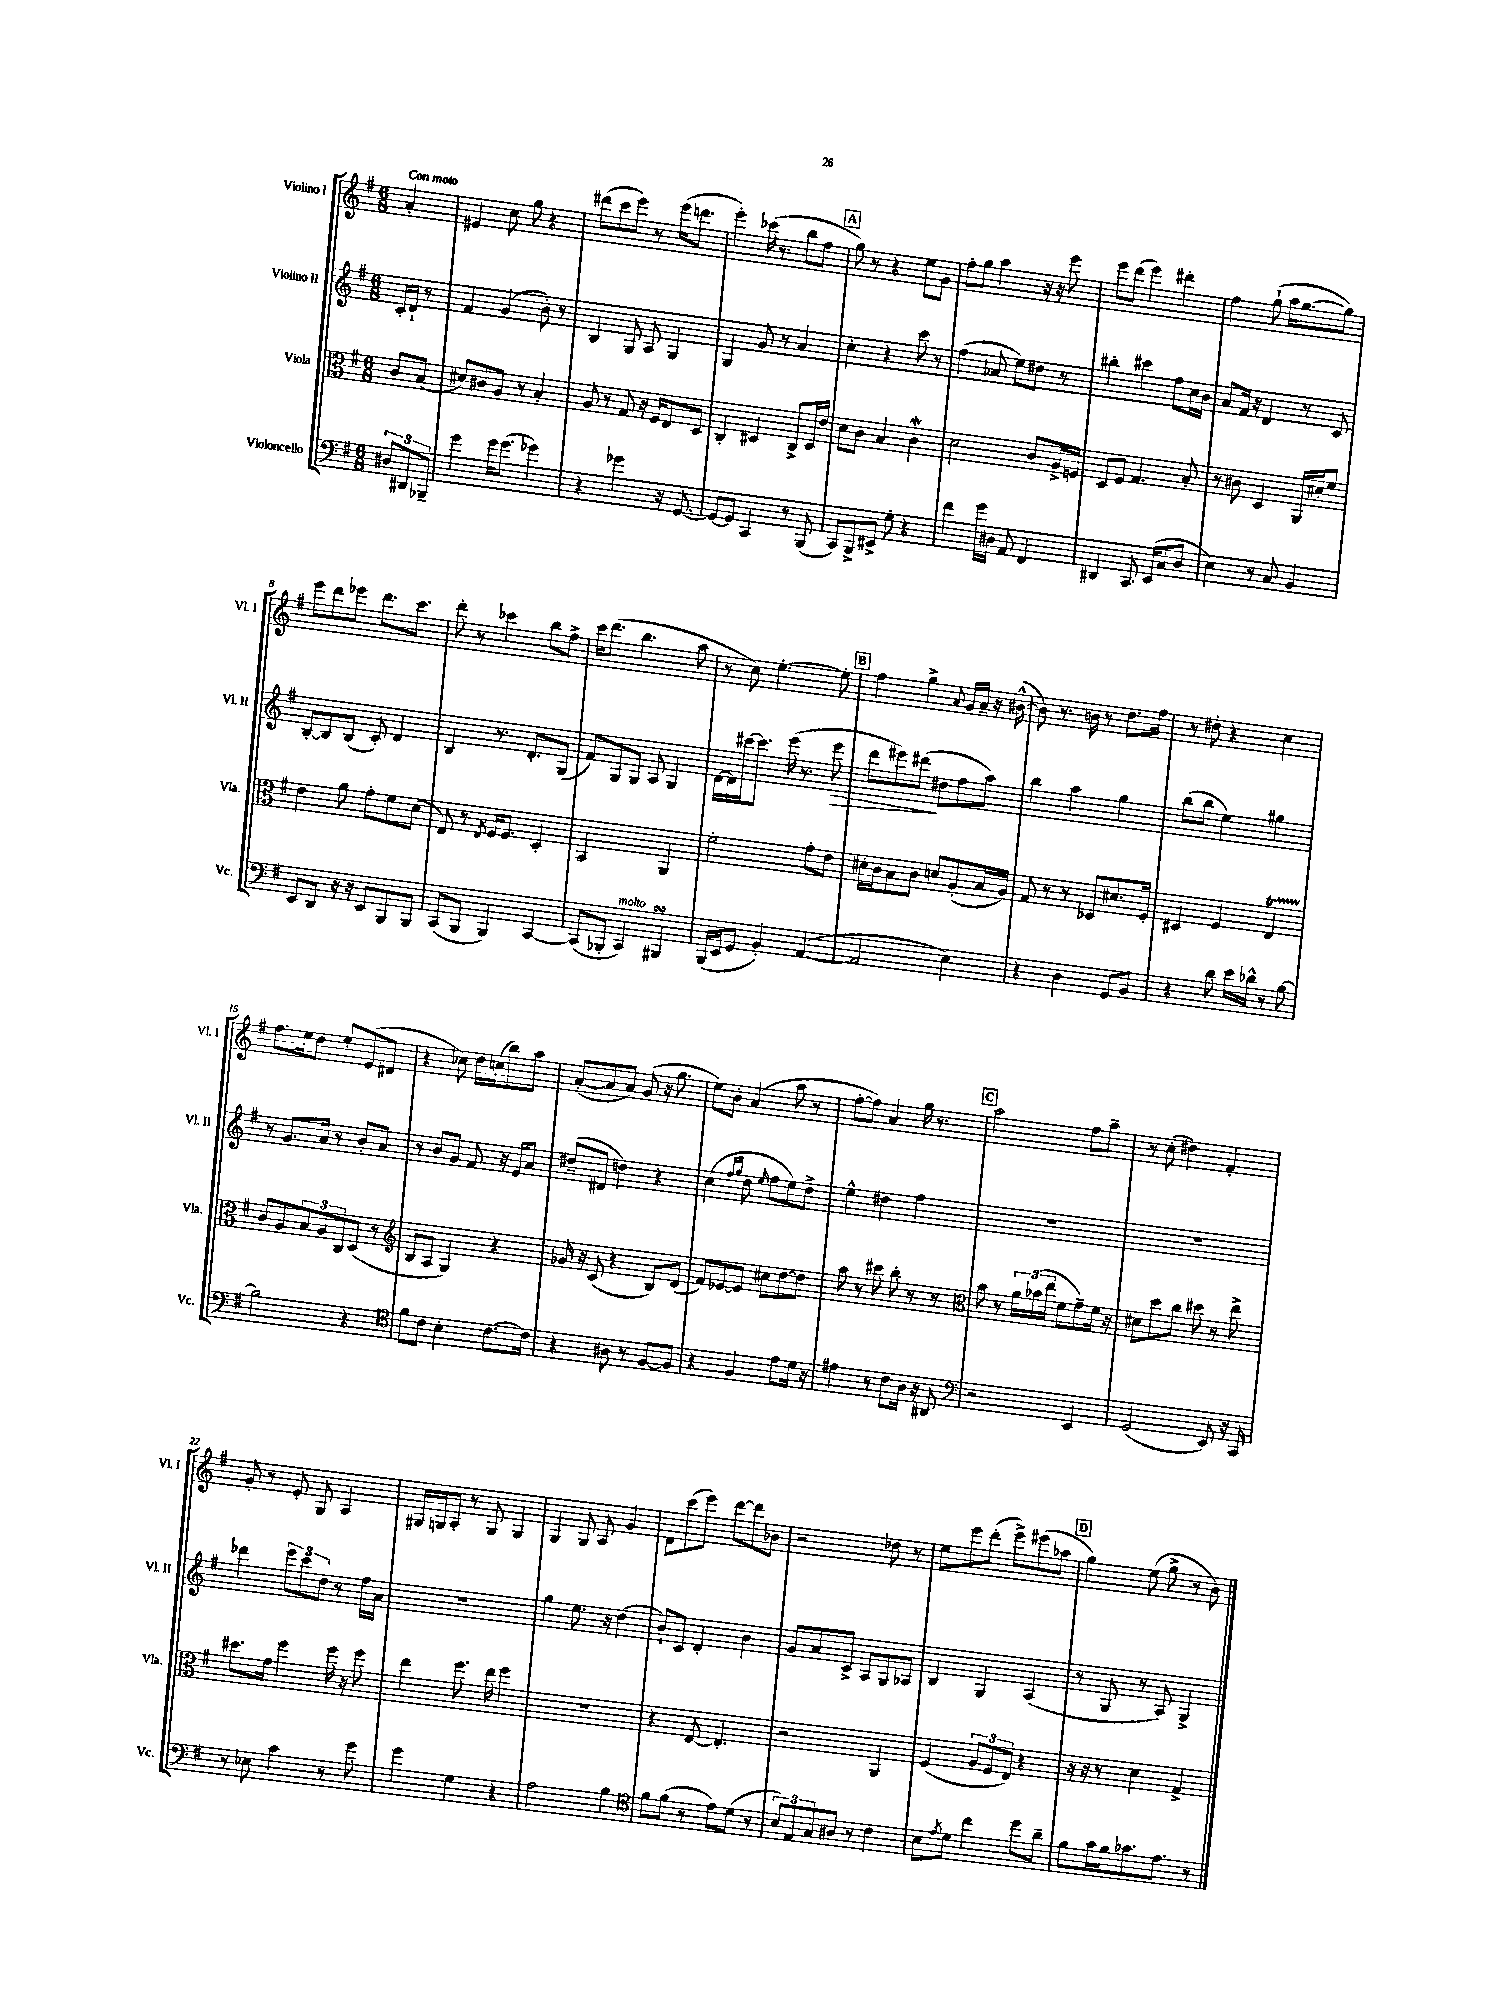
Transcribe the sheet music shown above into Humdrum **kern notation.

**kern	**kern	**kern	**kern
*staff4	*staff3	*staff2	*staff1
*clefF4	*clefC3	*clefG2	*clefG2
*k[f#]	*k[f#]	*k[f#]	*k[f#]
*M6/8	*M6/8	*M6/8	*M6/8
12D#	8c	16c'	4a'
.	.	16d`	.
12DD#	.	.	.
.	(8B	8r	.
12BBB-~	.	.	.
=	=	=	=
4g	8d#)	4f#	4e#
.	8c#	.	.
16g	8A	(4g	8cc
(8.g	.	.	.
.	8r	.	8gg
4g-)	4B'	8b')	4r
.	.	8r	.
=	=	=	=
4r	8A	4B	(8ddd#
.	8r	.	8ccc
4g-	8G	8G	8eee)
.	16r	8A	8r
.	16F#	.	.
16r	8E	4G	(16eee
[8.GG	.	.	8.ddd
.	8D	.	.
=	=	=	=
8GG_	4C'	4G	4eee')
8GG]	.	.	.
4CC	4D#	8g	(16ccc-
.	.	.	8.r
.	.	8r	.
8r	8C^	4a	8bb
(8BBB	16D#	.	8ff#
.	16e	.	.
=	=	=	=
8CC)	8d	4cc'	8gg)
8BBB^	8c	.	8r
8EE#^	4B	4r	4r
8G'	.	.	.
4r	4c	8ccc	8ee
.	.	8r	8g
=	=	=	=
4f#	2d	(4ff#	8ff#'
.	.	.	8gg
16g	.	8a-	4aa
16D#	.	.	.
8AA	.	8ee)	.
4FF#	8c	8dd#	16r
.	.	.	16r
.	16A^	8r	8eee
.	16F	.	.
=	=	=	=
4DD#	8D	4bb#'	8eee
.	8F#	.	(8ddd
8.CC	4.G	4ccc#	4eee)
(16EE	.	.	.
8C	.	8ff#	4ddd#'
8D	8B'	16cc	.
.	.	16b	.
=	=	=	=
4E)	8r	8a	4ff#
.	8c#	16f#	.
.	.	16r	.
8r	4D	4d	(8gg`
8C	.	.	16aa
.	.	.	[8.gg
4BB	16AA	8r	.
.	16d#'	.	.
.	8f#	8c	8gg])
=	=	=	=
8EE	4e	[8B'	8eee
8DD	.	8B]	8ddd
16r	8a	(8B	8eee-
16r	.	.	.
8EE	8g'	8c')	8.ddd
8BBB	8f#	4d	.
.	.	.	8.ccc
8BBB	(8d	.	.
=	=	=	=
(8CC	8E)	4B	8ddd'
8BBB	8r	.	8r
.	8qE	.	.
4BBB)	16F#	8.r	4ccc-
.	8.F#	.	.
.	.	8.d'	.
[4CC	4D'	.	8bb
.	.	(8G	8ff#^
=	=	=	=
(8CC]	2BB	8f#)	16ccc
.	.	.	(8.ddd
8BBB-'	.	8G	.
4CC)	.	8G	4.bb
.	.	8A	.
4BBB#	4AA	4G	.
.	.	.	8aa
=	=	=	=
(16BBB	2f#'	[16d	8r
16EE	.	16d]	.
8GG	.	[16ccc#	8cc)
.	.	8.ccc#]	.
4BB')	.	.	[4.ee'
.	.	(16eee	.
.	.	8.r	.
([4AA	8g'	.	.
.	8e	8eee	8ee']
=	=	=	=
2AA]	16d#'	8ddd	4ff#
.	16c	.	.
.	8B	8eee#)	.
.	8c	(8ddd#	4gg^
.	8d	8dd#	.
.	.	.	8qqa
4E)	(8A'	8ff#	16g
.	.	.	16a~
.	16B	8aa)	16r
.	16A)	.	([16b#^^
=	=	=	=
4r	8G	4bb	8b#])
.	8r	.	8.r
4D	8r	4aa	.
.	.	.	16b
.	8D-	.	8r
8GG	8.d#	4gg	8.dd
8BB	.	.	.
.	16F#'	.	16ff#
=	=	=	=
4r	4D#	(8bb	8r
.	.	8bb	8dd#'
8d	4F#	4ee)	4r
16e	.	.	.
16d-^^	.	.	.
8r	4E	4gg#	4cc
[8B	.	.	.
=	=	=	=
2B]	8c	8r	8.ff#
.	8A	8.g	.
.	.	.	16ee
.	12B	.	8dd
.	.	16a	.
.	12A	.	.
.	.	8r	8ee'
.	12C	.	.
4r	(8D	8b'	(8e
.	8r	8a	8d#
=	=	=	=
*clefC4	*clefG2	*	*
8f#	8B	8r	4r
8c	8A	8b	.
4B'	4G)	8g	8cc-)
.	.	8f#	16dd
.	.	.	(16cc
[8.c	4r	16r	8bb)
.	.	16e	.
.	.	8a	8aa
16c]	.	.	.
=	=	=	=
4r	16g-	(8dd#~	([8a'
.	16r	.	.
.	(8c	8d#	8a]
8A#	4r	4dd)	8a)
8r	.	.	(8g
[8F#	8B)	4r	16r
.	.	.	8.gg
8F#]	(8d	.	.
=	=	=	=
4r	8f#)	(4cc	8ee)
.	[8e-	.	8b'
.	.	16qqff#	.
.	.	16qqgg	.
4F#	8e-]	8dd	(4a
.	.	16qqee	.
.	8cc#	8ff#	.
8e	[8dd	8ee)	8aa
16d	8dd]	8dd^	8r
16r	.	.	.
=	=	=	=
4e#	8aa	4ee^^	[8ff#'
.	8r	.	8ff#])
8r	8ccc#	4dd#	4a
8c	8bb'	.	.
16A	8r	4ff#	16gg
16r	.	.	8.r
8AA#	8r	.	.
=	=	=	=
*clefF4	*clefC3	*	*
2r	8b	2.r	2aa
.	8r	.	.
.	24a	.	.
.	(24b-	.	.
.	24ee	.	.
.	8f#	.	.
4EE	8g~)	.	8ff#
.	16f#	.	8aa~
.	16r	.	.
=	=	=	=
(2GG	8d#	2.r	8r
.	8dd	.	(8cc'
.	8cc	.	4dd#)
.	8dd#	.	.
8EE)	8r	.	4f#'
16r	8ee^	.	.
16CC	.	.	.
=	=	=	=
8r	8.dd#	4ddd-	8g'
8E-	.	.	8r
.	16g	.	.
4c	4ff#	12eee	8e'
.	.	12ccc	.
.	.	.	8G
.	.	12dd	.
8r	16ff#	8r	4A
.	16r	.	.
8g	8ff#	16ff#	.
.	.	16a	.
=	=	=	=
4g	4ee	2.r	16G#
.	.	.	16G
.	.	.	8A'
4G	8.ff#	.	8r
.	.	.	8G
.	16ee	.	.
4r	4ff#	.	4G
=	=	=	=
2A	2.r	4gg	4G
.	.	8.ee	8G
.	.	.	8A
.	.	16r	.
4B	.	(4dd	4g
=	=	=	=
*clefC4	*	*	*
8f#	4r	8b`)	8d
(8f#	.	8c	(8ccc
8r	[8E	4d'	8eee)
8e)	4.E']	.	[8ddd
(8d	.	4b	8ddd]
8r	.	.	8b-
=	=	=	=
12B)	2r	8g	2r
12E	.	.	.
.	.	8a	.
12G	.	.	.
8A#	.	8c^	.
8r	.	8A	.
4c	4AA	8G	8dd-
.	.	8A-	8r
=	=	=	=
8B	(4F#	4B	8ee
8qe	.	.	.
8d	.	.	8eee
4cc	12A	4G	(8ddd'
.	12F#	.	.
.	.	.	8eee^)
.	12E)	.	.
8dd	4r	(4A	(8eee#
8a~	.	.	8aa-
=	=	=	=
8f#	16r	8r	4gg)
.	16r	.	.
16g	8r	8G	.
16f#	.	.	.
8.g-	4d	8r	(8ee
.	.	8A)	8gg^
8.e	.	.	.
.	4G^	4G^	8r
8r	.	.	8b)
==	==	==	==
*-	*-	*-	*-
